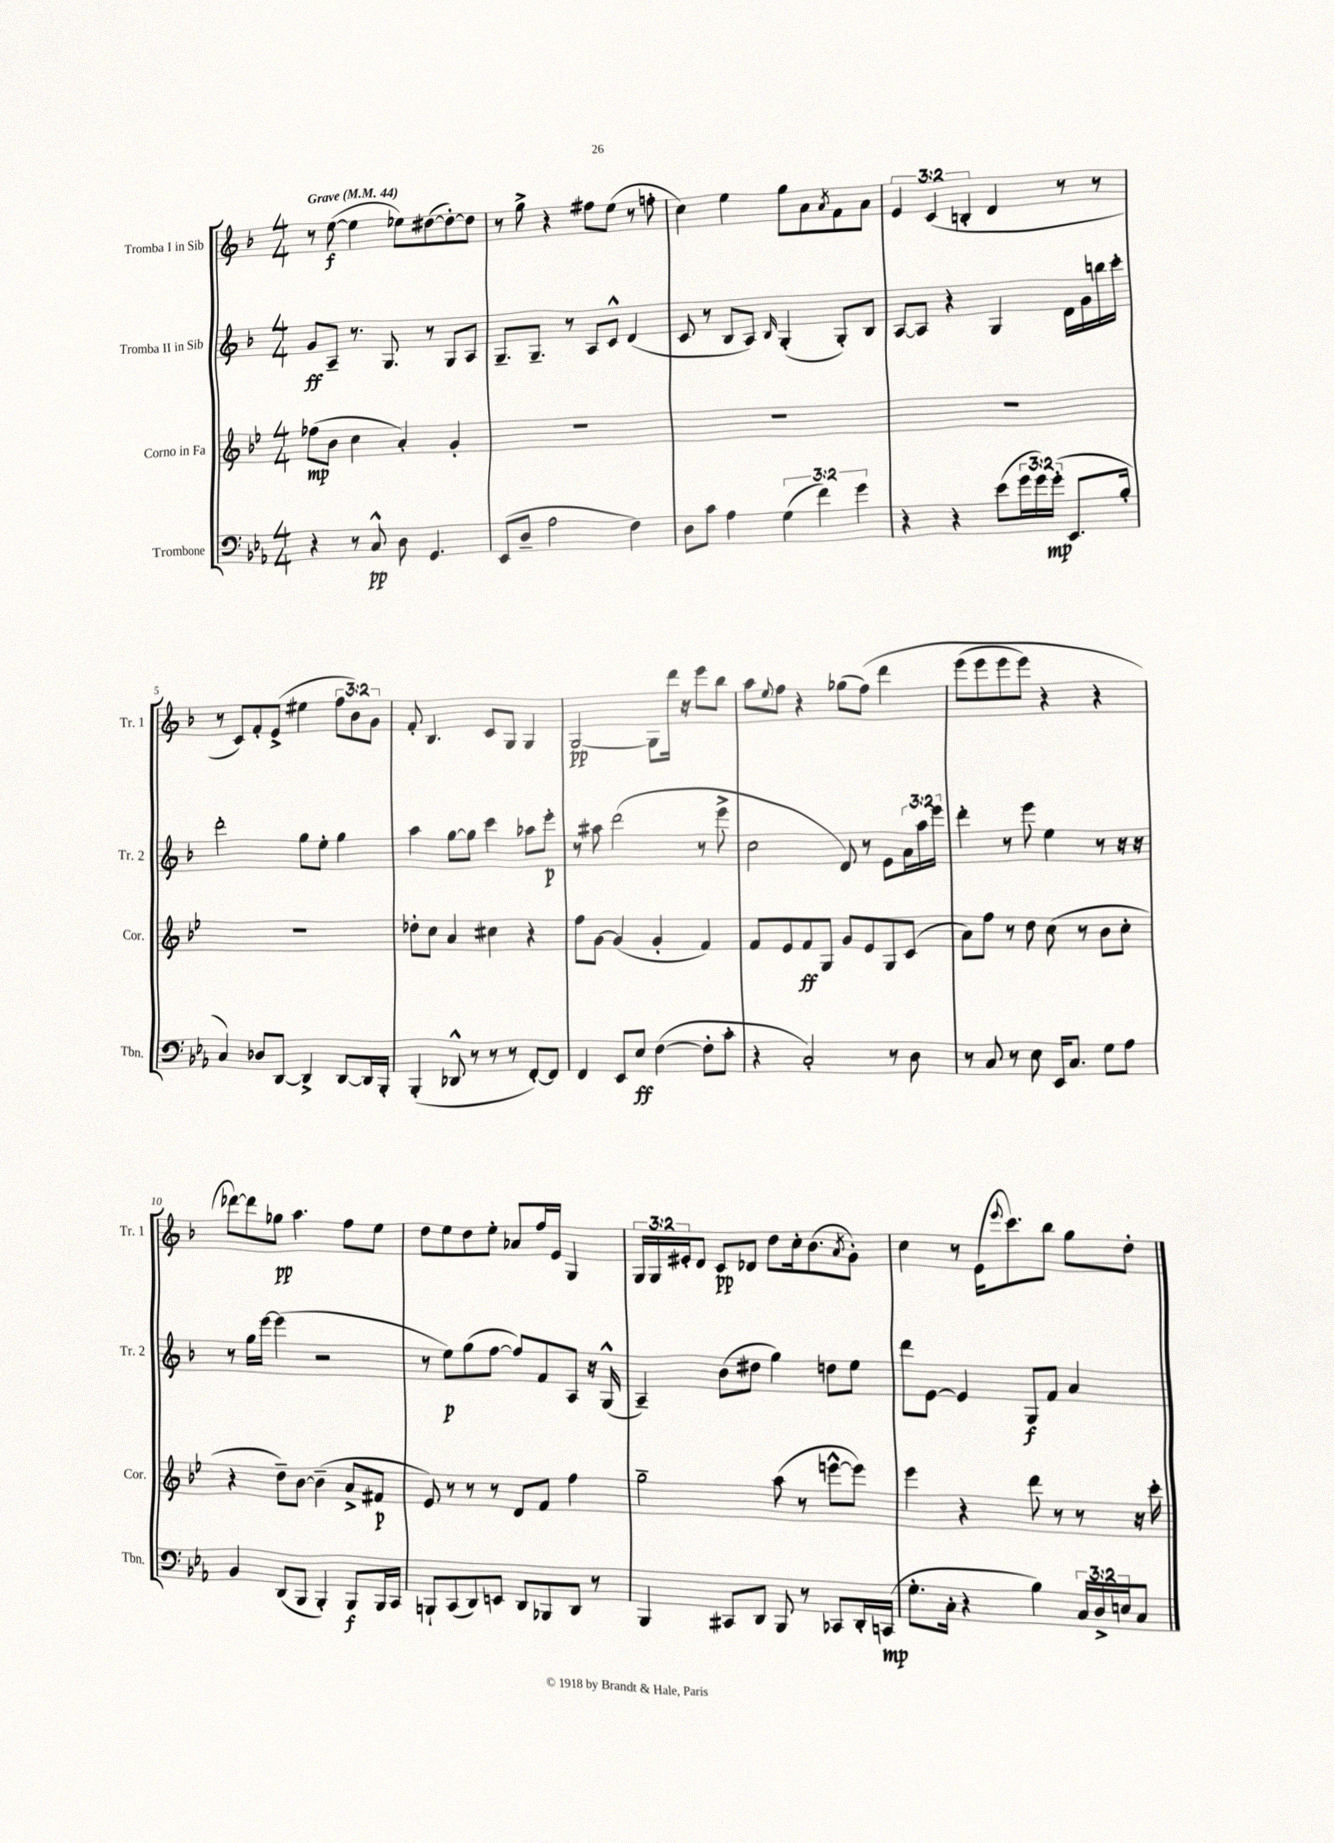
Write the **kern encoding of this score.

**kern	**dynam	**kern	**dynam	**kern	**dynam	**kern	**dynam
*part4	*part4	*part3	*part3	*part2	*part2	*part1	*part1
*staff4	*staff4	*staff3	*staff3	*staff2	*staff2	*staff1	*staff1
*I"Trombone	*	*I"Corno in Fa	*	*I"Tromba II in Sib	*	*I"Tromba I in Sib	*
*I'Tbn.	*	*I'Cor.	*	*I'Tr. 2	*	*I'Tr. 1	*
*clefF4	*	*clefG2	*	*clefG2	*	*clefG2	*
*k[b-e-a-]	*	*k[b-e-]	*	*k[b-]	*	*k[b-]	*
*M4/4	*	*M4/4	*	*M4/4	*	*M4/4	*
*MM44	*	*MM44	*	*MM44	*	*MM44	*
=1	=1	=1	=1	=1	=1	=1	=1
!	!	!	!	!	!	!LO:TX:a:B:t=Grave	!
4r	.	(8ff-X\L	mp	8g/L	ff	8r	.
.	.	8b-\J	.	8A~/J	.	([8ee\	f
8r	.	4cc\	.	8.r	.	4ee\]	.
8C^^/	pp	.	.	.	.	.	.
.	.	.	.	8.G/	.	.	.
8D\	.	4a'/)	.	.	.	8ee-X\L)	.
4.GG/	.	.	.	8r	.	([8dd#X\	.
.	.	4g'/	.	8G/L	.	8dd#'\_)	.
.	.	.	.	8A/J	.	8dd#\J]	.
=2	=2	=2	=2	=2	=2	=2	=2
(8EE-/L	.	1r	.	8.G~/L	.	8r	.
8D~/J	.	.	.	.	.	8gg^\	.
.	.	.	.	8.G~/J	.	.	.
2A-\	.	.	.	.	.	4r	.
.	.	.	.	8r	.	.	.
.	.	.	.	8A/L	.	8ff#X\L	.
.	.	.	.	8c^^/J	.	(8ee\J	.
4F\)	.	.	.	(4d/	.	8r	.
.	.	.	.	.	.	8ffn'\	.
=3	=3	=3	=3	=3	=3	=3	=3
8D\L	.	1r	.	8c/	.	4cc\)	.
8c\J	.	.	.	8r	.	.	.
4A-\	.	.	.	8B-/L	.	4ee\	.
.	.	.	.	8A/J)	.	.	.
.	.	.	.	16qqB-/	.	.	.
(6G\	.	.	.	(4G'/	.	8gg\L	.
.	.	.	.	.	.	8a\	.
6f\)	.	.	.	.	.	.	.
.	.	.	.	.	.	8qa/	.
.	.	.	.	8G'/L)	.	8f\	.
6g\	.	.	.	.	.	.	.
.	.	.	.	8B-/J	.	8a\J	.
=4	=4	=4	=4	=4	=4	=4	=4
4r	.	1r	.	[8A/L	.	6e/	.
.	.	.	.	8A/J]	.	.	.
.	.	.	.	.	.	(6c/	.
4r	.	.	.	4r	.	.	.
.	.	.	.	.	.	6Bn'/	.
(8e-\L	.	.	.	4G/	.	4d/	.
24g\L	.	.	.	.	.	.	.
24g\)	.	.	.	.	.	.	.
(24g'\JJ	mp	.	.	.	.	.	.
8.EE-/L	.	.	.	16d\LL	.	8r	.
.	.	.	.	16g\	.	.	.
.	.	.	.	16bbn\	.	8r	.
16B-'/Jk	.	.	.	16ccc'\JJ	.	.	.
!!LO:LB:g=z
=5	=5	=5	=5	=5	=5	=5	=5
4C/)	.	1r	.	2ddd'\	.	8r	.
.	.	.	.	.	.	8c/L)	.
8D-X/L	.	.	.	.	.	8f'/	.
[8DD/J	.	.	.	.	.	(8e^/J	.
4DD^/]	.	.	.	8gg\L	.	4ee#X\	.
.	.	.	.	8ee'\J	.	.	.
[8DD/L	.	.	.	4gg\	.	12ff\L	.
.	.	.	.	.	.	12b-\)	.
16DD/L]	.	.	.	.	.	.	.
.	.	.	.	.	.	12g\J	.
16BBB-'/JJ	.	.	.	.	.	.	.
=6	=6	=6	=6	=6	=6	=6	=6
(4BBB-'/	.	8dd-X'\L	.	4aa\	.	8f'/	.
.	.	8cc\J	.	.	.	4.B-/	.
8DD-X^^/	.	4a/	.	[8gg\L	.	.	.
8r	.	.	.	8gg\J]	.	.	.
8r	.	4cc#X\	.	4ccc\	.	8c/L	.
8r	.	.	.	.	.	8G/J	.
[8FF'/L)	.	4r	.	8aa-X\L	.	4G/	.
8FF/J]	.	.	.	8eee'\J	p	.	.
=7	=7	=7	=7	=7	=7	=7	=7
4FF/	.	8ff\L	.	8r	.	[2G/	pp
.	.	[8g\J	.	8aa#X\	.	.	.
8EE-/L	.	(4g/]	.	(2ddd\	.	.	.
8E-/J	ff	.	.	.	.	.	.
([4F\	.	4g'/	.	.	.	8G\L]	.
.	.	.	.	.	.	16ddd\Jk	.
.	.	.	.	.	.	16r	.
8F'\L]	.	4f/)	.	8r	.	8eee\L	.
8c'\J	.	.	.	8eee^\	.	8bb-\J	.
=8	=8	=8	=8	=8	=8	=8	=8
4r	.	8f/L	.	2cc\	.	8aa\L	.
.	.	.	.	.	.	8qqee/	.
.	.	8e-/	.	.	.	8ff\J	.
2C'/)	.	8f/	ff	.	.	4r	.
.	.	8G/J	.	.	.	.	.
.	.	8g/L	.	8d/)	.	(8gg-X\L	.
.	.	8e-/	.	8r	.	(8ff\J)	.
8r	.	8G/	.	8e\L	.	4ddd\	.
8D\	.	(8c/J	.	24a\L	.	.	.
.	.	.	.	24aa\	.	.	.
.	.	.	.	24eee\JJ	.	.	.
=9	=9	=9	=9	=9	=9	=9	=9
8r	.	8a\L)	.	4ddd'\	.	(8eee\L	.
8C/	.	8ff\J	.	.	.	8eee\	.
8r	.	8r	.	8r	.	8eee\	.
8E-\	.	8dd\	.	8eee\	.	8eee\J)	.
16EE-/KL	.	(8cc\	.	4ee\	.	4r	.
8.C/J	.	.	.	.	.	.	.
.	.	8r	.	.	.	.	.
8G\L	.	8b-\L	.	8r	.	4r	.
8A-\J	.	8cc'\J	.	16r	.	.	.
.	.	.	.	16r	.	.	.
!!LO:LB:g=z
=10	=10	=10	=10	=10	=10	=10	=10
4BB-/	.	4r	.	8r	.	[8ddd-X\L)	.
.	.	.	.	16gg\LL	.	8ddd-\]	.
.	.	.	.	[16eee\JJ	.	.	.
(8DD/L	.	8dd~\L)	.	(4eee\]	.	8gg-X\J	pp
8BBB-/J	.	[8b-\J	.	.	.	4.aa\	.
4BBB-'/)	.	(4b-~\]	.	2r	.	.	.
8BBB-/L	f	8a^/L	.	.	.	8ff\L	.
16BBB-/L	.	8f#X/J	p	.	.	8ee\J	.
16CC/JJ	.	.	.	.	.	.	.
=11	=11	=11	=11	=11	=11	=11	=11
8BBBn`/L	.	8e-/)	.	8r	.	8dd\L	.
(8CC/	.	8r	.	8ee\L)	p	8ee\	.
8DD/)	.	8r	.	(8gg\	.	8dd\	.
8EEn/J	.	8r	.	[8ff\J	.	8ee'\J	.
8DD/L	.	8d/L	.	8ff/L])	.	8a-X/L	.
8BBB-X/	.	8f/J	.	8f/	.	16ff/L	.
.	.	.	.	.	.	16e/JJ	.
8DD/J	.	4ff\	.	8A/J	.	4G/	.
8r	.	.	.	16r	.	.	.
.	.	.	.	(16G^^/	.	.	.
=12	=12	=12	=12	=12	=12	=12	=12
4BBB-/	.	2gg~\	.	4A~/)	.	24G/LL	.
.	.	.	.	.	.	24G/	.
.	.	.	.	.	.	24e#X'/J	.
.	.	.	.	.	.	8d/J	.
8CC#X/L	.	.	.	(8b-\L	.	8c/L	pp
8DD/J	.	.	.	8dd#X\J	.	8d-X/J	.
8BBB-/	.	(8aa\	.	4gg\)	.	8dd\L	.
8r	.	8r	.	.	.	16cc'\k	.
.	.	.	.	.	.	(8.b-\	.
8CC-X/L	.	[8eeen^^\L	.	8ddn\L	.	.	.
.	.	.	.	.	.	8qa/	.
16DD'/L	.	8eee\J])	.	8ee\J	.	8g'\J)	.
(16CCn/JJ	mp	.	.	.	.	.	.
=13	=13	=13	=13	=13	=13	=13	=13
8.G'\L	.	4eee-\	.	8ddd\L	.	4cc\	.
.	.	.	.	[8e\J	.	.	.
16C'\Jk	.	.	.	.	.	.	.
4r	.	4r	.	4e/]	.	8r	.
.	.	.	.	.	.	(16e\KL	.
.	.	.	.	.	.	8qqeee/	.
.	.	.	.	.	.	8.ccc\)	.
4B-\)	.	8ddd\	.	8G/L	f	.	.
.	.	8r	.	8f/J	.	8bb-\J	.
24C/LL	.	8r	.	4a/	.	8gg\L	.
24D^/	.	.	.	.	.	.	.
24En/J	.	.	.	.	.	.	.
8C/J	.	16r	.	.	.	8dd'\J	.
.	.	16ccc'\	.	.	.	.	.
==	==	==	==	==	==	==	==
*-	*-	*-	*-	*-	*-	*-	*-
